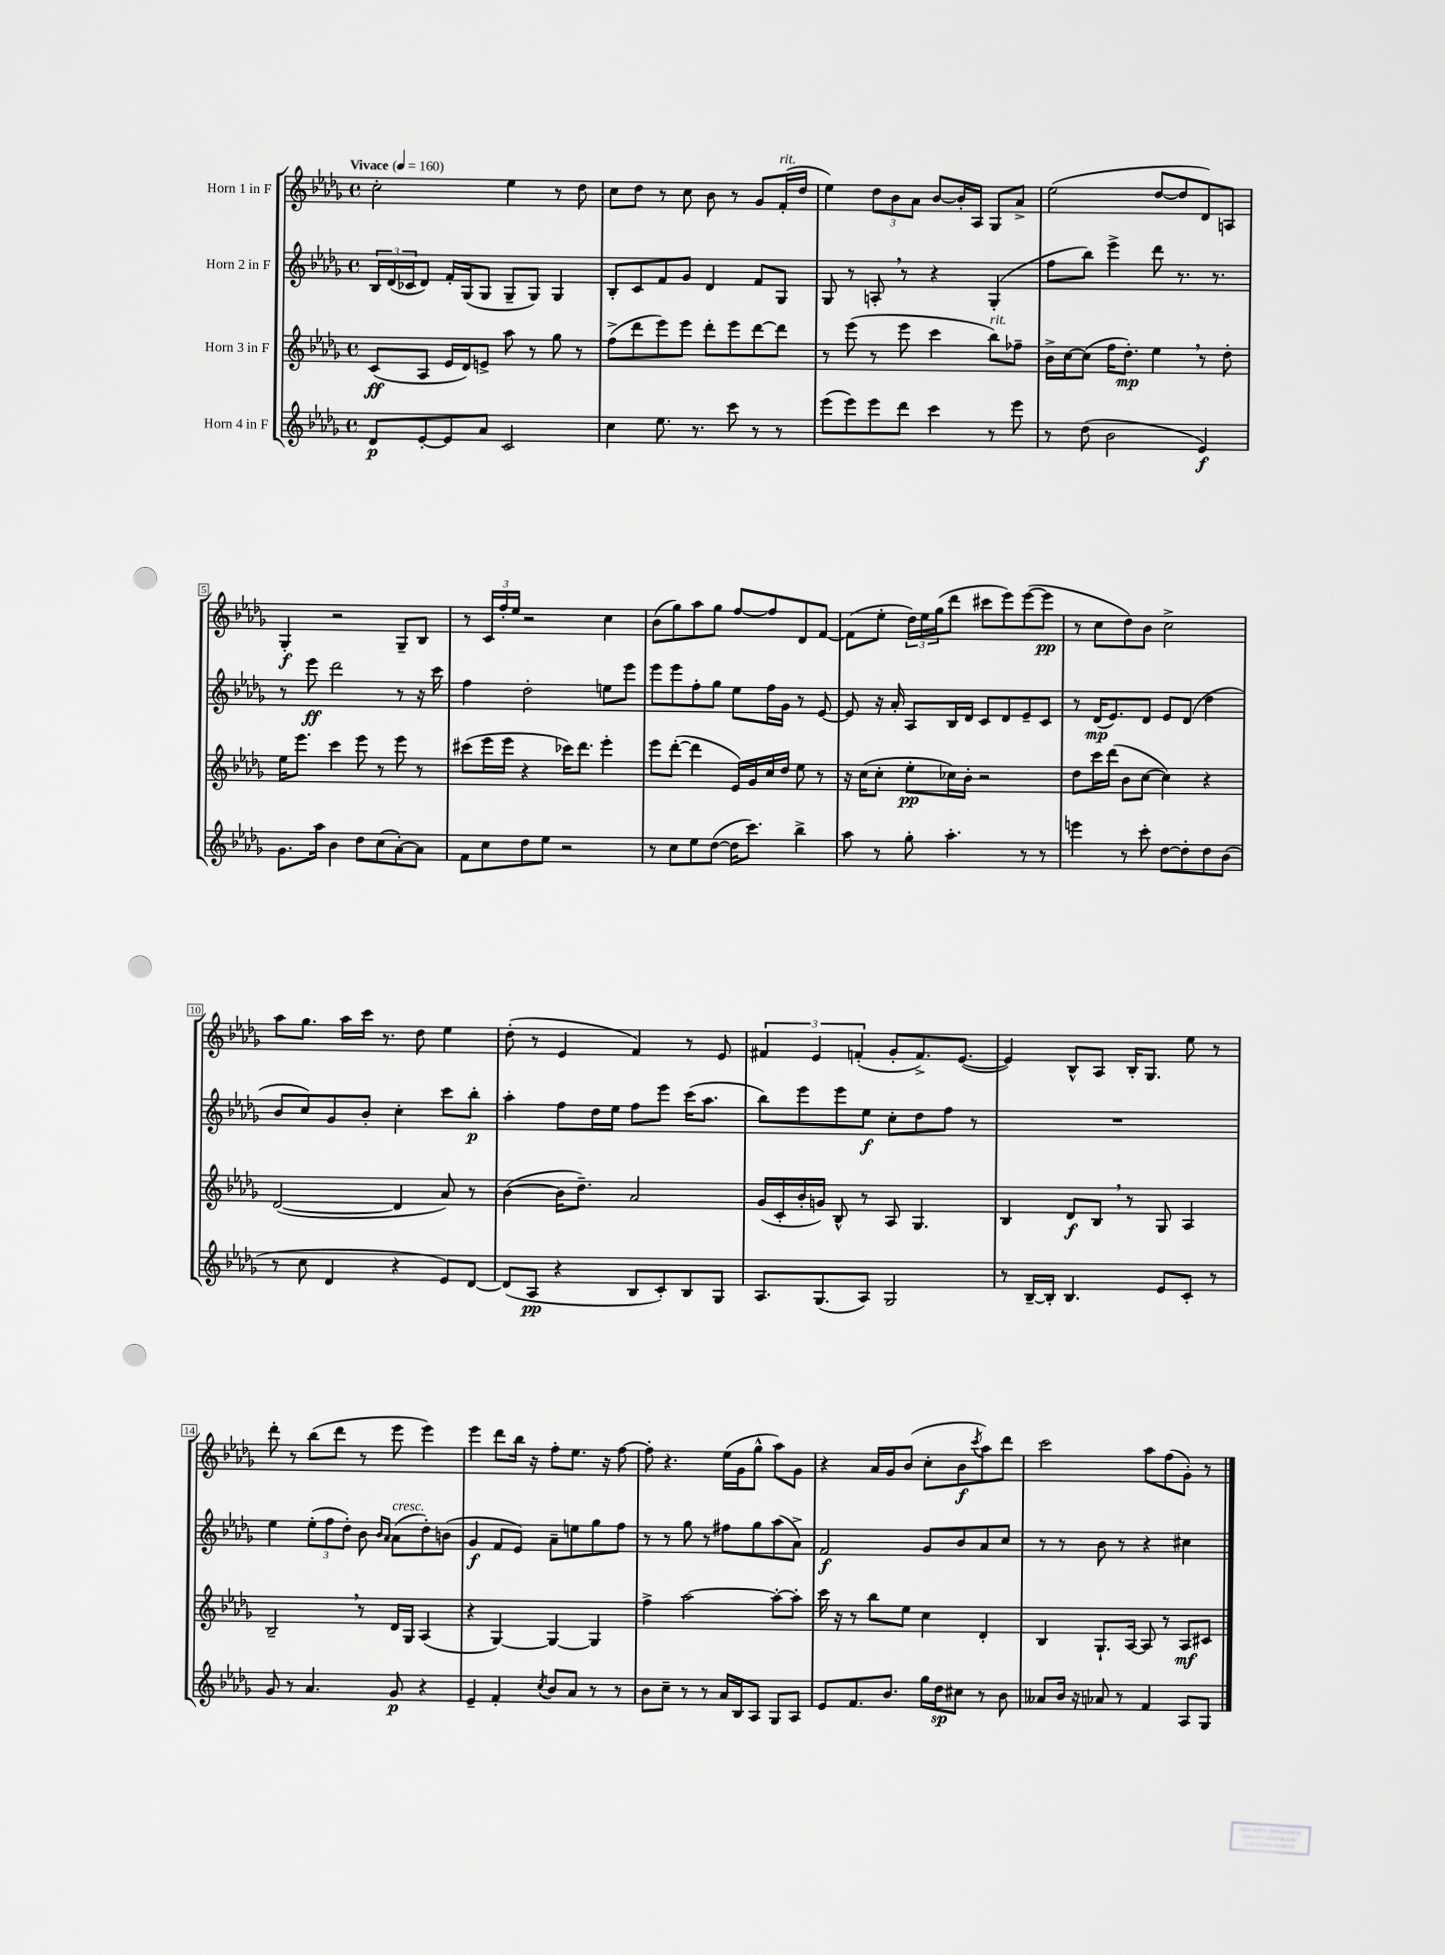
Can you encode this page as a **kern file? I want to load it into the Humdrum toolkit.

**kern	**kern	**kern	**kern
*staff4	*staff3	*staff2	*staff1
*clefG2	*clefG2	*clefG2	*clefG2
*k[b-e-a-d-g-]	*k[b-e-a-d-g-]	*k[b-e-a-d-g-]	*k[b-e-a-d-g-]
*M4/4	*M4/4	*M4/4	*M4/4
*met(c)	*met(c)	*met(c)	*met(c)
*MM160	*MM160	*MM160	*MM160
8d-/L	(8c/L	24B-/LL	2cc'\
.	.	(24d-/	.
.	.	24c-/J	.
[8e-'/	8A-/J	8d-/J)	.
8e-/]	16e-/LL	16f'/LL	.
.	16d-/J)	(16G-/J	.
8a-/J	8e^/J	8G-/J	.
2c/	8aa-\	8G-~/L	4ee-\
.	8r	8G-/J)	.
.	8gg-\	4G-/	8r
.	8r	.	8dd-\
=	=	=	=
4cc\	(8ff^\L	8B-'/L	8cc\L
.	8ddd-\	8c/	8dd-\J
8.ee-\	8eee-\)	8f/	8r
.	8eee-\J	8g-/J	8cc\
8.r	.	.	.
.	8ddd-'\L	4d-/	8b-\
8ccc\	8eee-\	.	8r
8r	[8ddd-\	8f/L	8g-/L
8r	8ddd-\]J	8G-/J	(16f'/L
.	.	.	16dd-/JJ
=	=	=	=
(8eee-\L	8r	8G-/	4ee-\)
8eee-\)	(8eee-\	8r	.
8eee-\	8r	8A'/	12dd-\L
.	.	.	12b-\
8ddd-\J	8eee-\	8r	.
.	.	.	12a-\J
4ccc\	4ccc\	4r	[8b-/L
.	.	.	16b-'/]L
.	.	.	16A-/JJ
8r	8bb-\L)	(4G-'/	8G-/L
8eee-\	8ff-~\J	.	8a-^/J
=	=	=	=
8r	16b-^\LL	8ff\L	(2ee-\
.	[16cc\J	.	.
(8dd-\	(8cc\]J	8bb-\J)	.
2b-\	16ff\LK	4eee-^\	.
.	8.dd-'\J)	.	.
.	4ee-\	8ddd-\	[8dd-/L
.	.	8.r	8dd-/]
4e-/)	8r	.	8d-/)
.	.	8.r	.
.	8dd-'\	.	8A/J
=	=	=	=
8.g-\L	16ee-\LK	8r	4G-'/
.	8.eee-\J	.	.
.	.	8eee-\	.
16aa-\Jk	.	.	.
4b-\	4ccc\	2ddd-\	2r
8dd-\L	8eee-\	.	.
(8cc\	8r	.	.
[8a-'\)	8eee-\	8r	8G-~/L
8a-\]J	8r	16r	8B-/J
.	.	16ccc\	.
=	=	=	=
8f\L	(8ccc#\L	4ff\	8r
8cc\	16eee-\L	.	24c/LL
.	.	.	24ff'/
.	16eee-\JJ	.	.
.	.	.	24ee-/JJ
8dd-\	4r	2dd-'\	2r
8ee-\J	.	.	.
2r	16ccc-\LK)	.	.
.	8.ddd-\J	.	.
.	4eee-'\	8ee\L	4cc\
.	.	8eee-\J	.
=	=	=	=
8r	8eee-\L	8eee-\L	(8b-\L
8cc\L	([8ddd-'\J	8eee-\	8gg-\)
8ee-\	4ddd-\]	8ff'\	8aa-\
([8dd-\J	.	8gg-\J	8gg-\J
16dd-\]LK	16e-/LL)	8ee-\L	[8ff/L
8.ccc\J)	16g-/	.	.
.	16cc/	16ff\L	8ff/]
.	16dd-/JJ	16g-\JJ	.
4bb-^\	8ee-\	8r	8d-/
.	8r	[8e-/	[8f/J
=	=	=	=
8aa-\	16r	8e-/]	(8f\]L
.	(16cc\LK	.	.
8r	8cc'\J	16r	8ee-'\J
.	.	16a-'/	.
8gg-'\	8ee-'\L	8A-/L	24dd-\LL)
.	.	.	24ee-\
.	.	.	(24gg-\J
4.aa-'\	16cc-\L)	16B-/L	8ddd-\J
.	16b-'\JJ	16d-/JJ	.
.	2r	8c/L	8ccc#\L
.	.	8d-/	8eee-\)
8r	.	8e-~/	([8eee-\
8r	.	8c/J	8eee-\]J
=	=	=	=
4eee\	8dd-\L	8r	8r
.	16ccc\L	(16d-/LK	8cc\L
.	(16ddd-\JJ	8.e-/)	.
8r	8b-\L	.	8dd-\)
8ccc'\	[8cc\J	8d-/J	8b-\J
[8dd-\L	4cc\])	8e-/L	2cc^\
8dd-'\]	.	(8d-/J	.
8dd-\	4r	4dd-\	.
(8b-\J	.	.	.
=	=	=	=
8r	([2d-/	8b-/L	8aa-\L
8cc\	.	8cc/)	8.gg-\J
4d-/	.	8g-/	.
.	.	.	16aa-\LL
.	.	8b-'/J	16ccc\JJ
.	.	.	8.r
4r	4d-/]	4cc'\	.
.	.	.	8dd-\
8e-/L)	8a-/)	8ccc\L	4ee-\
[8d-/J	8r	8bb-'\J	.
=	=	=	=
(8d-/]L	([4b-\	4aa-'\	(8dd-'\
8A-/J	.	.	8r
4r	16b-\]LK	8ff\L	4e-/
.	8.dd-~\J)	.	.
.	.	16dd-\L	.
.	.	16ee-\JJ	.
8B-/L	2a-/	8ff\L	4f/)
8c'/)	.	8eee-\J	.
8B-/	.	(16ccc\LK	8r
.	.	8.aa-\J	.
8G-/J	.	.	8e-/
=	=	=	=
8.A-/L	(16g-/LL	8bb-\L)	6f#/
.	16c'/	.	.
.	16b-'/	8eee-\	.
.	.	.	6e-/
(8.G-/	16g/JJ)	.	.
.	8B-^^/	8eee-\	.
.	.	.	(6f'/
8A-/J)	8r	8ee-\J	.
2G-/	8A-/	8cc'\L	8g-'/L
.	4.G-/	8dd-\	8.f^/)
.	.	8ff\J	.
.	.	.	([8.e-/J
.	.	8r	.
=	=	=	=
8r	4B-/	1r	4e-/])
[16B-~/LL	.	.	.
16B-'/]JJ	.	.	.
4.B-/	8d-/L	.	8B-^^/L
.	8B-/J	.	8A-/J
.	8r	.	16B-'/LK
.	.	.	8.G-/J
8e-/L	8G-/	.	.
8c'/J	4A-/	.	8ee-\
8r	.	.	8r
=	=	=	=
8g-/	2B-~/	4ee-\	8ddd-'\
8r	.	.	8r
4.a-/	.	(12ee-'\L	(8bb-\L
.	.	12ff\	.
.	.	.	8ddd-\J
.	.	12dd-'\J)	.
.	8r	8b-\	8r
.	.	16qqb-/LL	.
.	.	16qqa-/JJ	.
8g-/	16d-/LL	(8a-\L	8eee-\
.	16G-/JJ	.	.
4r	(4A-/	8dd-'\)	4eee-\)
.	.	(8b\J	.
=	=	=	=
4e-~/	4r	4g-/	4eee-\
4f'/	[4G-/)	8f/L	8ddd-\L
.	.	8e-/J)	16bb-\Jk
.	.	.	16r
8qcc/	.	.	.
8b-/L	4G-/_	8a-~\L	8ff'\L
8a-/J	.	8ee\	8.ee-\J
8r	4G-/]	8gg-\	.
.	.	.	16r
8r	.	8ff\J	[8ff\
=	=	=	=
8b-\L	4ff^\	8r	8ff'\]
8cc~\J	.	8r	4.r
8r	[2aa-\	8gg-\	.
8r	.	8r	.
16a-/LL	.	8ff#\L	(16ee-\LL
16B-/J	.	.	16g-\J
8A-/J	.	8gg-\	8gg-^^\J
8G-/L	8aa-'\_L	(8aa-\	8aa-\L)
8A-/J	8aa-'\]J	8a-^\J)	8g-\J
=	=	=	=
8e-/L	16ccc\	2f/	4r
.	16r	.	.
8.f/	8r	.	.
.	8bb-\L	.	16a-/LL
8.b-/J	.	.	16g-/J
.	8ee-\J	.	(8b-/J
16gg-\LL	4cc\	8g-/L	8cc'\L
16dd-\J	.	.	.
8cc#\J	.	8b-/	8b-\
.	.	.	8qccc/
8r	4d-'/	8a-/	8aa-\)
8b-\	.	8cc/J	8ddd-\J
=	=	=	=
8a--/L	4B-/	8r	2ccc\
16b-/Jk	.	8r	.
16r	.	.	.
8a-/	8.G-`/L	8b-\	.
8r	.	8r	.
.	[16A-/Jk	.	.
4f/	8A-/]	4r	8aa-\L
.	8r	.	(8ff\
8A-/L	8A-/L	4cc#\	8g-'\J)
8G-/J	8c#/J	.	8r
==	==	==	==
*-	*-	*-	*-
